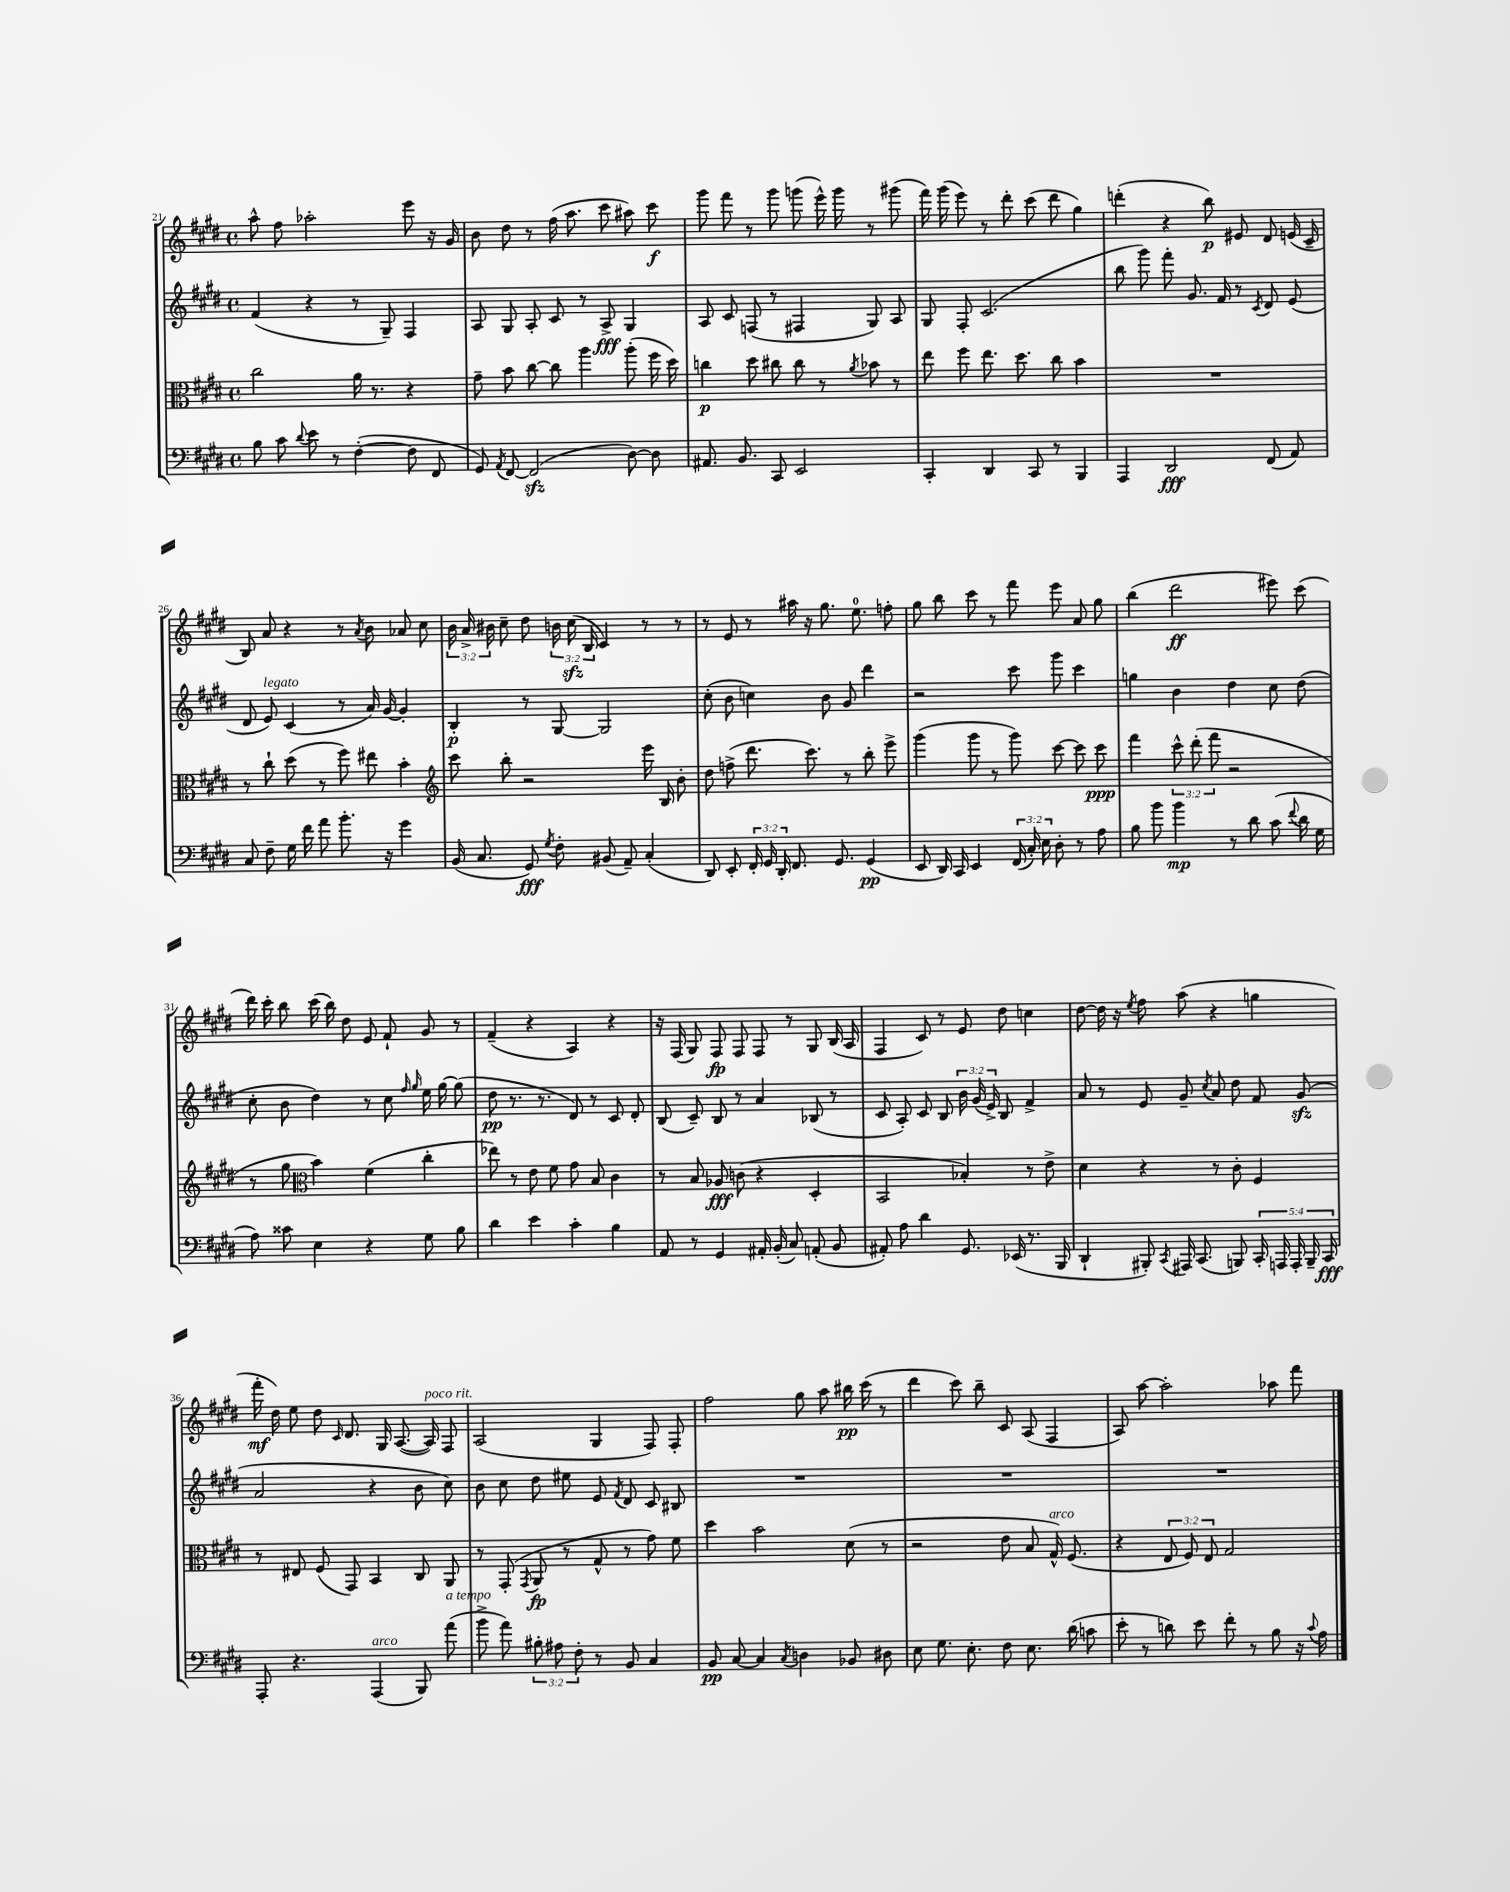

**kern	**kern	**kern	**kern
*staff4	*staff3	*staff2	*staff1
*clefF4	*clefC3	*clefG2	*clefG2
*k[f#c#g#d#]	*k[f#c#g#d#]	*k[f#c#g#d#]	*k[f#c#g#d#]
*M4/4	*M4/4	*M4/4	*M4/4
*met(c)	*met(c)	*met(c)	*met(c)
8B\	2cc#\	(4f#/	8aa^^\
8c#\	.	.	8ff#\
8qqd#/	.	.	.
8e\	.	4r	2aa-'\
8r	.	.	.
([4F#'\	16a\	8r	.
.	8.r	.	.
.	.	8G#~/)	.
8F#\]	4r	4F#/	8eee\
8FF#/	.	.	16r
.	.	.	16g#/
=	=	=	=
8GG#/)	8g#~\	8A/	8b\
8qAA/	.	.	.
[8FF#/	8b\	8G#/	8dd#\
(2FF#/]	[8cc#\	8A'/	8r
.	8cc#\]	8c#/	(16ff#\
.	.	.	8.aa\
.	4aa\	8r	.
.	.	8A^/	8ccc#\
[8D#\)	(8aa'\	4G#/	8aa#\)
8D#\]	16ff#\	.	8ccc#\
.	16dd#\)	.	.
=	=	=	=
8.AA#/	4cc\	8A/	8ggg#\
.	.	8c#/	8fff#\
8.BB/	.	.	.
.	8dd#\	(8F/	8r
8CC#/	8cc#\	8r	8ggg#\
2EE/	8cc#\	4F#/	(8ggg\
.	8r	.	16eee^^\)
.	.	.	16ggg\
.	8qa/	.	.
.	8b-\	8G#/)	8r
.	8r	8A/	(8ggg#\
=	=	=	=
4CC#'/	8ee\	8G#/	16fff#\)
.	.	.	(16ggg#\
.	8ff#\	8F#'/	8eee\)
4DD#/	8.ee\	(2.c#/	8r
.	.	.	8ddd#'\
.	8.dd#\	.	.
8CC#/	.	.	(8ccc#\
8r	8cc#\	.	8ddd#\
4BBB/	4b\	.	4gg#\)
=	=	=	=
4AAA/	1r	8bb\	(4ddd'\
.	.	8ggg#\)	.
2DD#/	.	8fff#'\	4r
.	.	8.g#/	.
.	.	.	8bb\)
.	.	16f#/	.
.	.	8r	8e#/
.	.	8qc#/	.
(8FF#/	.	8d#/	8d#/
8AA/)	.	(8e/	(16e/
.	.	.	16c#~/
=	=	=	=
8C#/	8r	8d#/	8B/)
8F#~\	8cc#`\	8e/)	8a/
16G#\	(8dd#\	(4c#/	4r
16f#\	.	.	.
8a\	8r	.	.
8.b'\	8ff#\)	8r	8r
.	.	.	8qa/
.	8ee#\	16a/)	8b\
16r	.	[16g#/	.
4g#\	4b'\	4g#'/]	8a-/
.	.	.	8cc#\
=	=	=	=
*	*clefG2	*	*
(16BB/	8ccc#\	4B'/	24b\
.	.	.	24a^/
8.C#/	.	.	.
.	.	.	24b#\
.	8bb'\	.	8cc#~\
8GG#/)	2r	8r	8dd#\
8qG#/	.	.	.
8F#'\	.	[8G#/	24b\
.	.	.	(24cc#\
.	.	.	24B/
(8BB#/	.	2G#/]	4c#/)
8AA~/)	.	.	.
(4C#'/	16eee\	.	8r
.	16B/	.	.
.	8b'\	.	8r
=	=	=	=
8DD#/)	8dd#\	(8cc#'\	8r
8EE'/	(8ff^\	8b\	8e/
24FF#'/	8.ddd#\	4cc\)	8r
24GG#/	.	.	.
24DD#'/	.	.	.
8.FF#/	.	.	16aa#\
.	8.ccc#\)	.	16r
.	.	8b\	8.gg#\
8.GG#/	.	.	.
.	8r	8g#/	.
.	.	.	8.ee\
(4GG#/	8bb'\	4ddd#\	.
.	8eee^\	.	8ff'\
=	=	=	=
8EE/	(4ggg#\	2r	8gg#\
16DD#/)	.	.	8bb\
16CC#/	.	.	.
4EE/	8ggg#\	.	8ccc#\
.	8r	.	8r
(24FF#/	8ggg#\)	8ccc#\	8fff#\
24C#'/)	.	.	.
24E\	.	.	.
8D#'\	[8ccc#\	8ggg#\	8eee\
8r	8ccc#\]	4ccc#\	8a/
8A\	8ccc#\	.	8gg#\
=	=	=	=
8B\	4fff#\	4gg\	(4bb\
8b\	.	.	.
4b\	12ccc#^^\	4b\	2ddd#\
.	(12ddd#'\	.	.
.	12fff#\	.	.
8r	2r	4dd#\	.
8d#\	.	.	.
(8c#\	.	8cc#\	8eee#\)
8qqf#/	.	.	.
16d#\	.	(8dd#\	(8ccc#\
16G#\	.	.	.
=	=	=	=
8A\)	8r	8cc#'\	16ddd#\)
.	.	.	16ccc#'\
8c##\	8gg#\	8b\	8bb\
*	*clefC3	*	*
4E\	4b\)	4dd#\)	(16ccc#\
.	.	.	16bb\)
.	.	.	8dd#\
4r	(4f#\	8r	8e/
.	.	8cc#\	8f#`/
.	.	16qqff#/	.
.	.	16qqgg#/	.
8G#\	4cc#'\	16ee\	8g#/
.	.	[16gg#\	.
8B\	.	(8gg#\]	8r
=	=	=	=
4d#\	8ee-\)	8dd#\	(4f#~/
.	8r	8.r	.
4e\	8e\	.	4r
.	.	8.r	.
.	8f#\	.	.
4c#'\	8g#\	8d#/)	4A/)
.	8B/	8r	.
4B\	4c#\	8c#/	4r
.	.	8d#'/	.
=	=	=	=
8AA/	8r	(8B/	16r
.	.	.	(16F#/
8r	8B/	8c#~/)	8G#/)
4GG#/	8A-/	8B/	8F#/
.	(8c\	8r	8F#/
16AA#'/	4r	4a/	8F#/
(16BB'/	.	.	.
8C#/)	.	.	8r
(8AA'/	4D#'/	(8B-/	8G#/
8BB/	.	8r	(16B/
.	.	.	16A/
=	=	=	=
8AA#'/)	2BB/	8c#/	4F#/
8A\	.	8A'/)	.
4d#\	.	8c#/	8c#/)
.	.	8B/	8r
8.GG#/	4B-'/)	24b\	8e/
.	.	(24g#/	.
.	.	24e^/)	.
.	.	8B/	8dd#\
(16EE-/	.	.	.
8.r	8r	4f#^/	4cc\
.	8e^\	.	.
16BBB/	.	.	.
=	=	=	=
4DD#`/	4d#\	8a/	[8dd#\
.	.	8r	16dd#\]
.	.	.	16r
.	.	.	8qee/
8BBB#'/)	4r	8e/	8ff#\
8qCC#/	.	.	.
16AAA#/	.	8g#~/	(8aa\
(8.CC#/	.	.	.
.	.	8qcc#/	.
.	8r	8a/	4r
8BBB/)	8c#'\	8dd#\	.
20CC#'/	4F#/	8f#/	4gg\
20AAA/	.	.	.
20AAA'/	.	.	.
.	.	(8g#/	.
20BBB~/	.	.	.
20CC#/	.	.	.
=	=	=	=
8AAA'/	8r	2a/	16fff#'\
.	.	.	16dd#\)
4.r	8E#/	.	8ee\
.	(8F#/	.	8dd#\
.	.	.	16qqc#/
.	8GG#/)	.	8.d#/
(4AAA/	4BB/	4r	.
.	.	.	16G#/
.	.	.	([8.A/
8BBB/)	8C#/	8b\	.
.	.	.	16A/])
(8a\	8AA/	8cc#\)	8F#/
=	=	=	=
8b^\	8r	8b\	(2A/
8a\)	(8GG#'/	8cc#\	.
.	8qGG#/	.	.
12B#'\	8AA/	8dd#\	.
12A#\	.	.	.
.	8r	8ee#\	.
12F#'\	.	.	.
8r	8G#^^/	8e/	4G#/
.	.	8qf#/	.
8BB/	8r	8d#/	.
4C#/	8g#\)	8c#/	8F#/)
.	8f#\	8B#/	8F#'/
=	=	=	=
8BB/	4dd#\	1r	2ff#\
[8C#/	.	.	.
4C#/]	2b\	.	.
8qC#/	.	.	.
4D\	.	.	8gg#\
.	.	.	8aa\
8BB-/	(8d#\	.	16bb#\
.	.	.	(16ccc#\
8D#\	8r	.	8r
=	=	=	=
8E\	2r	1r	4ddd#\
8.G#\	.	.	.
.	.	.	8ccc#\)
8.E'\	.	.	.
.	.	.	8bb~\
8F#\	8e\	.	8c#/
8.E\	8B/	.	(8A/
.	16G#^^/)	.	4F#/
(16d#\	(8.F#/	.	.
8c\	.	.	.
=	=	=	=
8e'\	4r	1r	8A/)
8r	.	.	[8aa\
8d\)	12E/	.	2aa'\]
.	12F#/)	.	.
8e\	.	.	.
.	12E/	.	.
8f#'\	2G#/	.	.
8r	.	.	.
8B\	.	.	8aa-\
16r	.	.	8fff#\
8qqc#/	.	.	.
16A\	.	.	.
==	==	==	==
*-	*-	*-	*-
